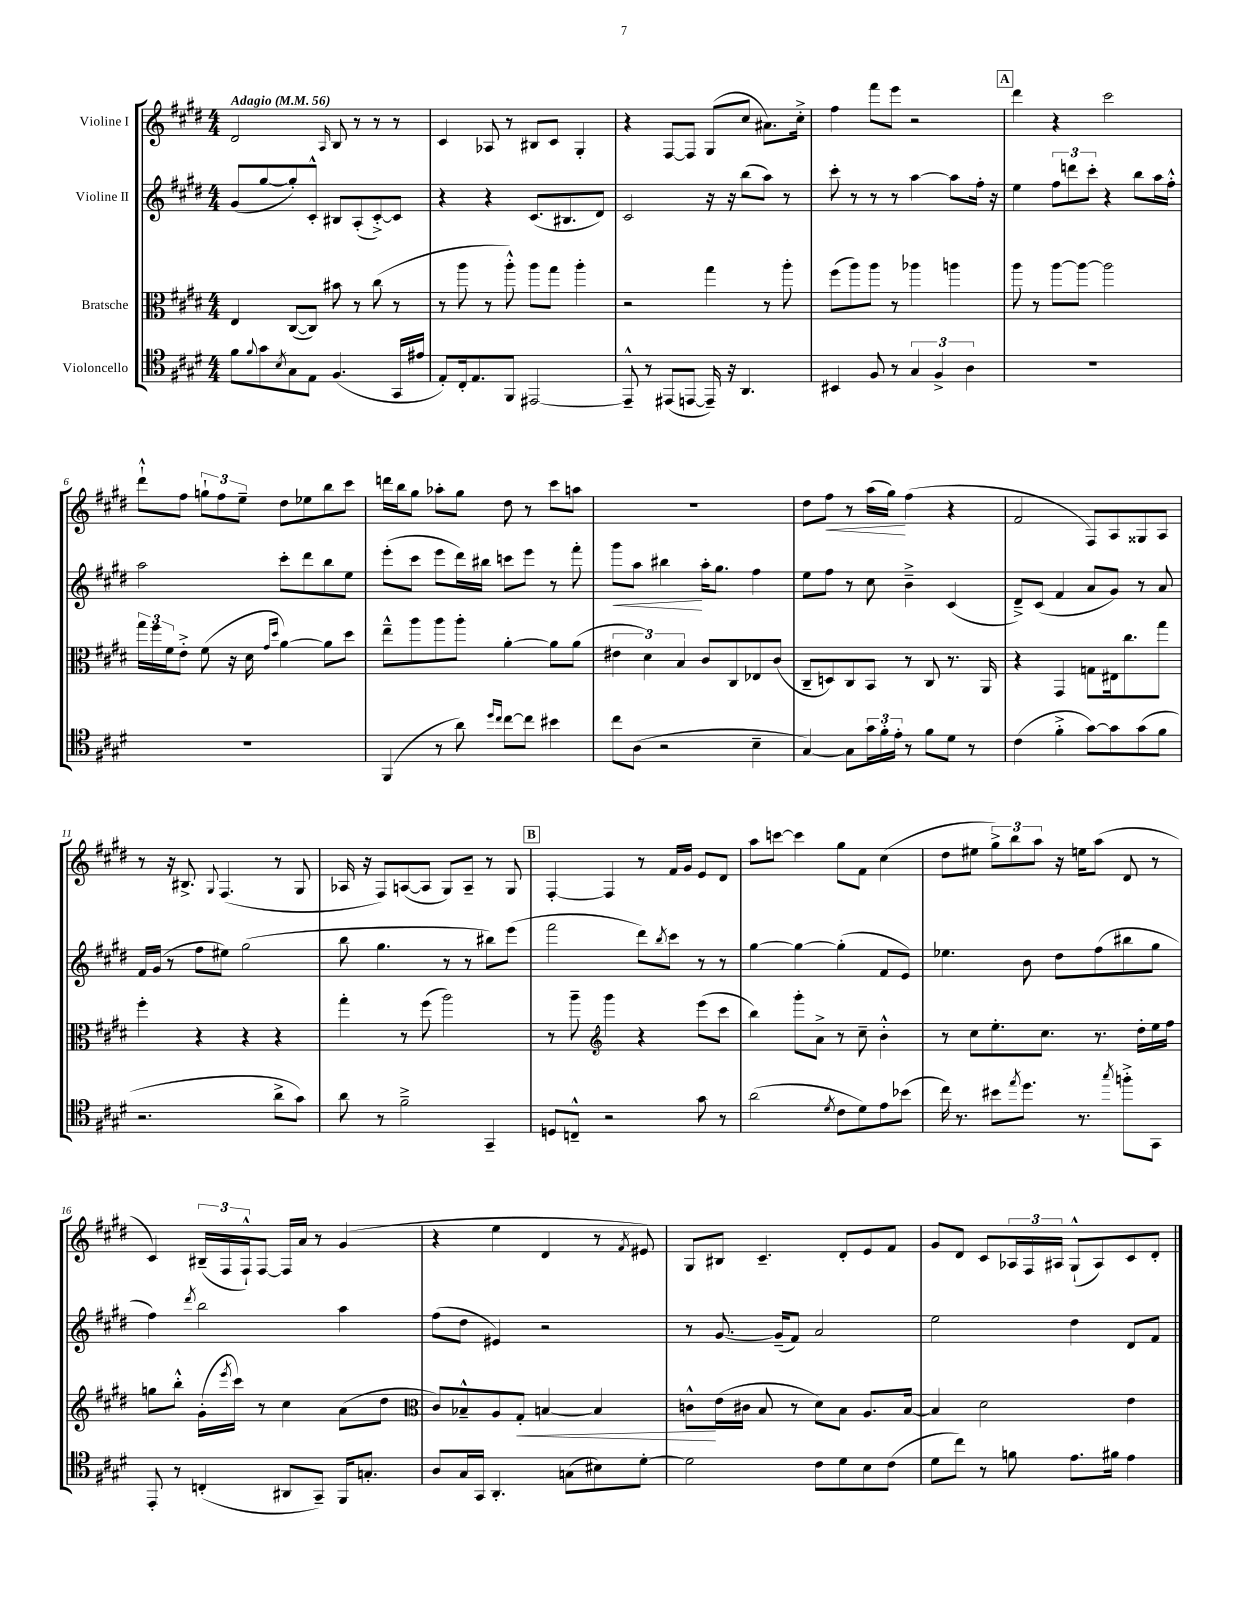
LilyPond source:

<<
\new StaffGroup <<
\new Staff = "s0" \with { instrumentName = "Violine I" } {
    \clef treble \key e \major \numericTimeSignature \time 4/4 \tempo "Adagio" 4 = 56
    dis'2 \grace { a16 } b8 r8 r8 r8 |
    cis'4 aes8 r8 bis8 cis'8 gis4-. |
    r4 fis8~ fis8 gis8( cis''8 ais'8.) cis''16-.-> |
    fis''4 fis'''8 e'''8 r2 |
    \mark \markup { \box "A" } dis'''4 r4 cis'''2 |
    dis'''8-!-^ fis''8 \tuplet 3/2 { g''8-! fis''8 e''8-- } dis''8 ees''8 b''8 cis'''8 |
    d'''16 b''16 gis''8 aes''8-. gis''8 dis''8 r8 cis'''8 a''8 |
    R1 |
    dis''8 fis''8\< r8 a''16( gis''16\!) fis''4( r4 |
    fis'2 fis8) a8 gisis8 a8 |
    r8 r16 bis8.-> \appoggiatura { gis8 } fis4.( r8 gis8 |
    aes16 r16 fis8) a8~( a8 gis8) a8-- r8 gis8 |
    \mark \markup { \box "B" } fis4~-. fis4 r8 fis'16 gis'16 e'8 dis'8 |
    a''8 c'''8~ c'''4 gis''8 fis'8 cis''4( |
    dis''8 eis''8 \tuplet 3/2 { gis''8->) b''8 a''8 } r16 e''16 a''8( dis'8 r8 |
    cis'4) \tuplet 3/2 { bis16--( fis16 fis16-!-^) } fis8~ fis16 a'16 r8 gis'4( |
    r4 e''4 dis'4 r8 \acciaccatura { fis'8 } eis'8) |
    gis8 bis8 cis'4.-- dis'8-. e'8 fis'8 |
    gis'8 dis'8 cis'8 \tuplet 3/2 { aes16 fis16 ais16 } gis8-!-^( ais8) cis'8 dis'8-. \bar "|." |
}
\new Staff = "s1" \with { instrumentName = "Violine II" } {
    \clef treble \key e \major \numericTimeSignature \time 4/4
    gis'8( gis''8~ gis''8-.) cis'8-.-^ bis8 a8-.( cis'8~-.->) cis'8 |
    r4 r4 cis'8.( bis8. dis'8) |
    cis'2 r16 r16 b''8( a''8) r8 |
    cis'''8-. r8 r8 r8 a''4~ a''8 fis''16-. r16 |
    \mark \markup { \box "A" } e''4 \tuplet 3/2 { fis''8 d'''8 cis'''8-. } r4 b''8 a''16 fis''16-.-^ |
    a''2 cis'''8-. dis'''8 b''8 e''8 |
    e'''8-.( cis'''8 e'''8 dis'''16) bis''16 c'''8 e'''8 r8 fis'''8-. |
    gis'''8\< a''8 bis''4\! a''16-. gis''8. fis''4 |
    e''8 fis''8 r8 cis''8 b'4---> cis'4( |
    dis'8--->) cis'8( fis'4 a'8 gis'8) r8 a'8 |
    fis'16 gis'16( r8 fis''8 eis''8) gis''2( |
    b''8 gis''4. r8 r8 bis''8) e'''8( |
    \mark \markup { \box "B" } fis'''2 dis'''8) \acciaccatura { b''8 } cis'''8 r8 r8 |
    gis''4~ gis''4~ gis''4-.( fis'8 e'8) |
    ees''4. b'8 dis''8 fis''8( bis''8 gis''8 |
    fis''4) \acciaccatura { dis'''8 } b''2 a''4 |
    fis''8( dis''8 eis'4) r2 |
    r8 gis'8.~ gis'16--( fis'8) a'2 |
    e''2 dis''4 dis'8 fis'8 \bar "|." |
}
\new Staff = "s2" \with { instrumentName = "Bratsche" } {
    \clef alto \key e \major \numericTimeSignature \time 4/4
    e4 cis8~( cis8) bis'8 r8 cis''8( r8 |
    r8 a''8 r8 a''8-.-^) a''8 gis''8 a''4-. |
    r2 gis''4 r8 a''8-. |
    fis''8( a''8) a''8 r8 aes''4 a''4 |
    \mark \markup { \box "A" } a''8 r8 a''8~ a''8~ a''2 |
    \tuplet 3/2 { gis''16 fis''16 fis'16 } e'8-.-> fis'8( r16 dis'16 \grace { gis'16 dis''16 } a'4~) a'8 dis''8 |
    e''8---^ a''8 a''8 a''8-. a'4~-. a'8 a'8( |
    \tuplet 3/2 { eis'4 dis'4) b4 } cis'8 cis8 ees8 cis'8( |
    cis8-- d8) cis8 b,8 r8 cis8 r8. a,16 |
    r4 gis,4 g8 eis16 cis''8. gis''8 |
    fis''4-. r4 r4 r4 |
    gis''4-. r8 fis''8( a''2) |
    \mark \markup { \box "B" } r8 a''8-- \clef treble gis'''4 r4 e'''8( cis'''8 |
    b''4) gis'''8-. a'8-> r8 cis''8-- b'4-.-^ |
    r8 cis''8 e''8.-. cis''8. r8. dis''16-. e''16 fis''16 |
    g''8 b''8-.-^ gis'16-.( \acciaccatura { e'''8 } cis'''16) r8 cis''4 a'8( dis''8 |
    \clef alto cis'8) bes8---^ a8 gis8-.\< b4~ b4 |
    c'8-^\! e'16( cis'16 b8 r8 dis'8) b8 a8. b16~ |
    b4 dis'2 e'4 \bar "|." |
}
\new Staff = "s3" \with { instrumentName = "Violoncello" } {
    \clef tenor \key e \major \numericTimeSignature \time 4/4
    fis'8 \appoggiatura { fis'8 } gis'8 \acciaccatura { b8 } gis8 e8 fis4.( gis,16 eis'16 |
    e8-.) cis16-. e8. fis,8 eis,2~ |
    eis,8---^ r8 eis,8( e,8~ e,16--) r16 a,4. |
    bis,4 fis8 r8 \tuplet 3/2 { gis4 fis4-> a4 } |
    \mark \markup { \box "A" } R1 |
    R1 |
    fis,4( r8 a'8) \grace { dis''16 cis''16 } cis''8~ cis''8 bis'4 |
    cis''8 a8( r2 b4-- |
    gis4~) gis8 \tuplet 3/2 { gis'16 fis'16-. e'16-. } r8 fis'8 dis'8 r8 |
    cis'4( fis'4-.-> gis'8~) gis'8 gis'8( fis'8 |
    r2. a'8-> gis'8) |
    a'8 r8 fis'2---> gis,4-- |
    \mark \markup { \box "B" } d8 c8---^ r2 gis'8 r8 |
    a'2( \acciaccatura { dis'8 } cis'8 dis'8) e'8 bes'8( |
    cis''16) r8. bis'8 \acciaccatura { e''8 } dis''8. r8. \acciaccatura { gis''8 } f''8-.-> gis,8 |
    e,8-. r8 c4-.( ais,8 gis,8--) fis,16 g8.-. |
    a8 gis16 gis,16 a,4.-. g8( bis8) dis'8~-. |
    dis'2 cis'8 dis'8 b8 cis'8( |
    dis'8 cis''8) r8 f'8 e'8. fis'16 e'4 \bar "|." |
}
>>
>>
